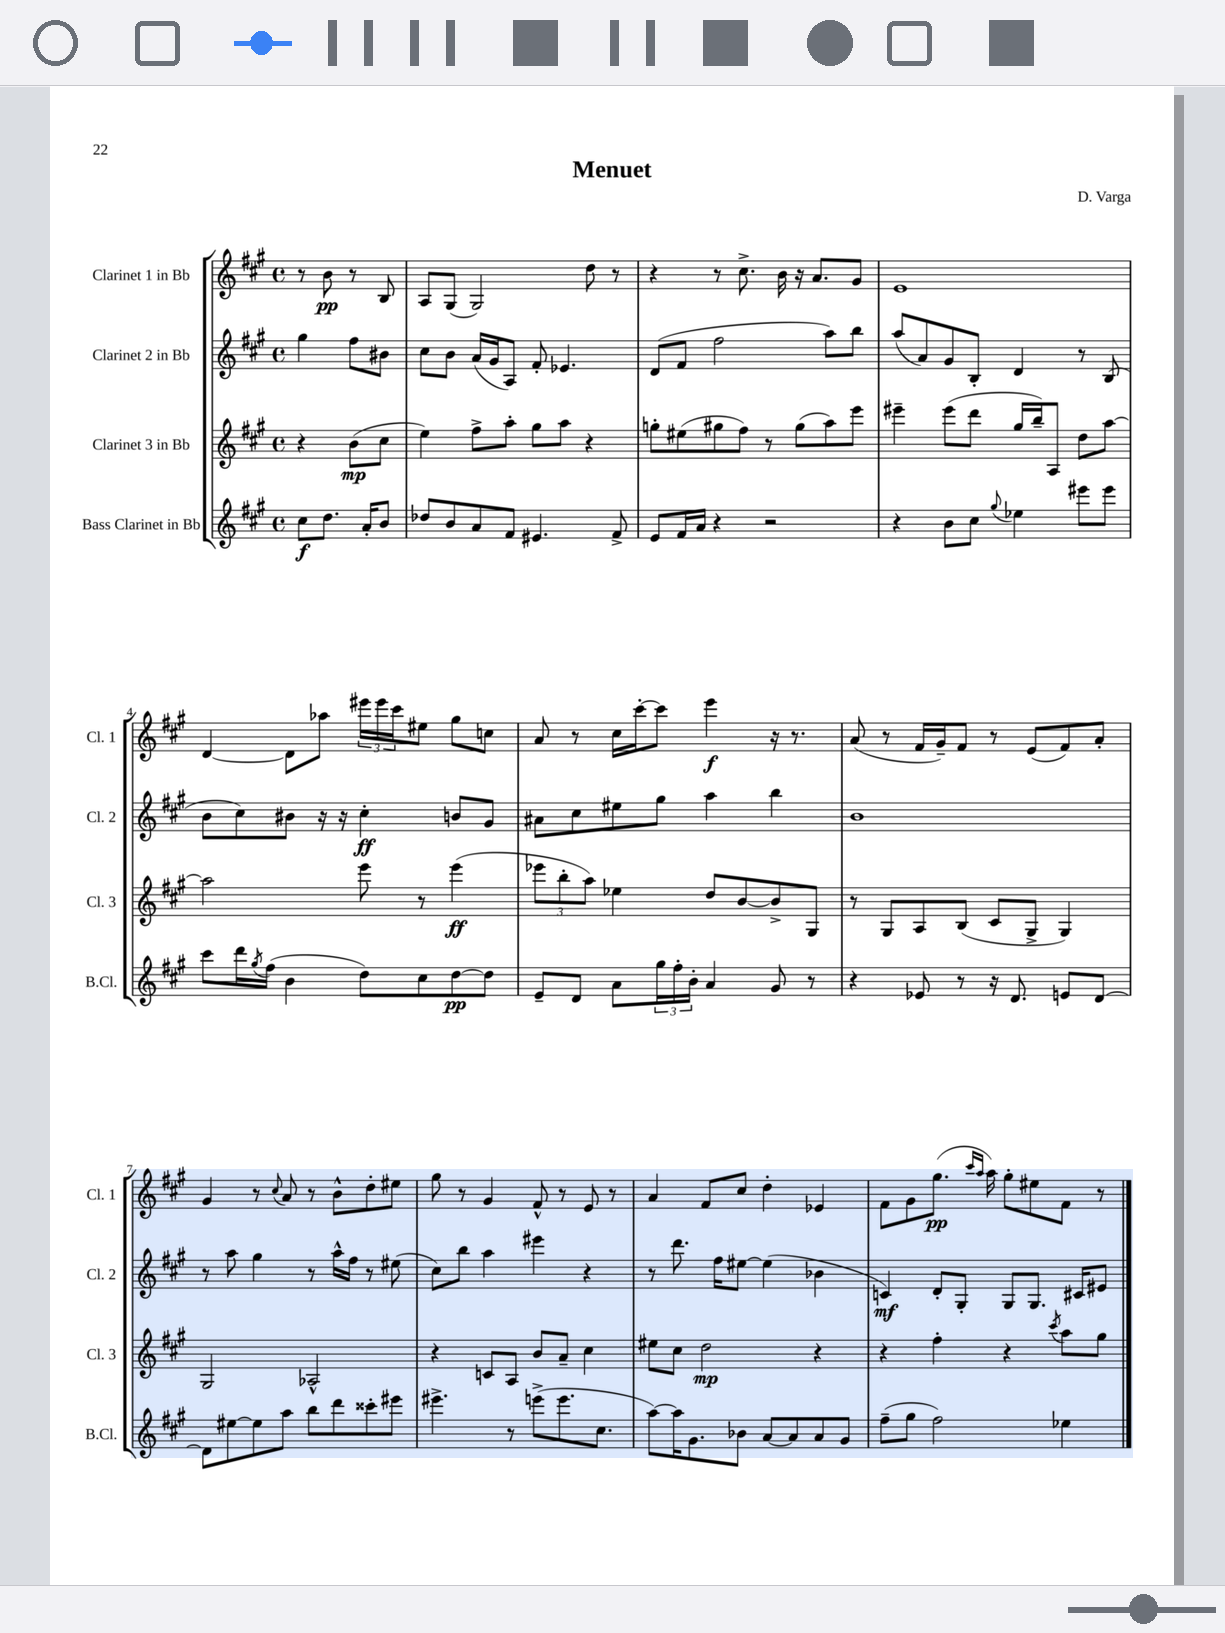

**kern	**dynam	**kern	**dynam	**kern	**dynam	**kern	**dynam
*part4	*part4	*part3	*part3	*part2	*part2	*part1	*part1
*staff4	*staff4	*staff3	*staff3	*staff2	*staff2	*staff1	*staff1
*I"Bass Clarinet in Bb	*	*I"Clarinet 3 in Bb	*	*I"Clarinet 2 in Bb	*	*I"Clarinet 1 in Bb	*
*I'B.Cl.	*	*I'Cl. 3	*	*I'Cl. 2	*	*I'Cl. 1	*
*clefG2	*	*clefG2	*	*clefG2	*	*clefG2	*
*k[f#c#g#]	*	*k[f#c#g#]	*	*k[f#c#g#]	*	*k[f#c#g#]	*
*M4/4	*	*M4/4	*	*M4/4	*	*M4/4	*
*met(c)	*	*met(c)	*	*met(c)	*	*met(c)	*
=	=	=	=	=	=	=	=
8cc#\L	f	4r	.	4gg#\	.	8r	.
8.dd\J	.	.	.	.	.	8b\	pp
.	.	(8b\L	mp	8ff#\L	.	8r	.
16a'/KL	.	.	.	.	.	.	.
8b/J	.	8cc#\J	.	8b#X\J	.	8B/	.
=1	=1	=1	=1	=1	=1	=1	=1
8dd-X/L	.	4ee\)	.	8cc#\L	.	8A/L	.
8b/	.	.	.	8b\J	.	(8G#/J	.
8a/	.	8ff#^\L	.	(16a/LL	.	2G#/)	.
.	.	.	.	16g#/J	.	.	.
8f#/J	.	8aa'\J	.	8A/J)	.	.	.
4.e#X/	.	8gg#\L	.	8f#'/	.	.	.
.	.	8aa\J	.	4.e-X/	.	.	.
.	.	4r	.	.	.	8dd\	.
8f#^/	.	.	.	.	.	8r	.
=2	=2	=2	=2	=2	=2	=2	=2
8e/L	.	8ggn'\L	.	(8d/L	.	4r	.
16f#/L	.	(8ee#X\	.	8f#/J	.	.	.
16a/JJ	.	.	.	.	.	.	.
4r	.	8gg#X\	.	2ff#\	.	8r	.
.	.	8ff#\J)	.	.	.	8.cc#^\	.
2r	.	8r	.	.	.	.	.
.	.	.	.	.	.	16b\	.
.	.	(8gg#\L	.	.	.	16r	.
.	.	.	.	.	.	8.a/L	.
.	.	8aa\)	.	8aa\L)	.	.	.
.	.	8eee\J	.	8bb\J	.	8g#/J	.
=3	=3	=3	=3	=3	=3	=3	=3
4r	.	4eee#X~\	.	(8aa/L	.	1e	.
.	.	.	.	8a/)	.	.	.
8b\L	.	(8eee#\L	.	8g#/	.	.	.
8cc#\J	.	8ddd\J	.	8B'/J	.	.	.
8qqgg#/	.	.	.	.	.	.	.
4ee-X\	.	16gg#/LL	.	4d/	.	.	.
.	.	16bb~/J)	.	.	.	.	.
.	.	8A/J	.	.	.	.	.
8eee#X\L	.	8dd\L	.	8r	.	.	.
8eee#\J	.	[8aa\J	.	(8B/	.	.	.
!!LO:LB:g=z
=4	=4	=4	=4	=4	=4	=4	=4
8ccc#\L	.	2aa\]	.	8b\L	.	[4d/	.
16ddd\L	.	.	.	8cc#\)	.	.	.
8qgg#/	.	.	.	.	.	.	.
(16ff#\JJ	.	.	.	.	.	.	.
4b\	.	.	.	8b#X\J	.	8d\L]	.
.	.	.	.	16r	.	8aa-X\J	.
.	.	.	.	16r	.	.	.
8dd\L)	.	8eee\	.	4cc#'\	ff	24eee#X\LL	.
.	.	.	.	.	.	24eee#\	.
.	.	.	.	.	.	24ccc#\J	.
8cc#\	.	8r	.	.	.	8ee#X\J	.
[8dd\	pp	(4eee\	ff	8bn/L	.	8gg#\L	.
8dd\J]	.	.	.	8g#/J	.	8ccn\J	.
=5	=5	=5	=5	=5	=5	=5	=5
8e~/L	.	12eee-X\L	.	8a#X\L	.	8a/	.
.	.	12bb'\	.	.	.	.	.
8d/J	.	.	.	8cc#\	.	8r	.
.	.	12aa\J)	.	.	.	.	.
8a\L	.	4ee-X\	.	8ee#X\	.	16cc#\LL	.
.	.	.	.	.	.	[16ccc#'\J	.
24gg#\L	.	.	.	8gg#\J	.	8ccc#\J]	.
24ff#'\	.	.	.	.	.	.	.
24b'\JJ	.	.	.	.	.	.	.
4a/	.	8dd/L	.	4aa\	.	4eee\	f
.	.	[8b/	.	.	.	.	.
8g#/	.	8b^/]	.	4bb\	.	16r	.
.	.	.	.	.	.	8.r	.
8r	.	8G#/J	.	.	.	.	.
=6	=6	=6	=6	=6	=6	=6	=6
4r	.	8r	.	1b	.	(8a/	.
.	.	8G#/L	.	.	.	8r	.
8e-X/	.	8A/	.	.	.	16f#/LL	.
.	.	.	.	.	.	16g#~/J)	.
8r	.	(8B/J	.	.	.	8f#/J	.
16r	.	8c#/L	.	.	.	8r	.
8.d/	.	.	.	.	.	.	.
.	.	8G#^/J	.	.	.	(8e/L	.
8en/L	.	4G#/)	.	.	.	8f#/)	.
[8d/J	.	.	.	.	.	8a'/J	.
!!LO:LB:g=z
=7	=7	=7	=7	=7	=7	=7	=7
8d\L]	.	2G#/	.	8r	.	4g#/	.
[8ee#X\	.	.	.	8aa\	.	.	.
8ee#\]	.	.	.	4gg#\	.	8r	.
.	.	.	.	.	.	8qqcc#/	.
8aa\J	.	.	.	.	.	8a/	.
8bb\L	.	2A-X^^/	.	8r	.	8r	.
8ddd\	.	.	.	16aa^^\LL	.	8b^^\L	.
.	.	.	.	16ff#\JJ	.	.	.
8ccc##X'\	.	.	.	8r	.	8dd'\	.
8eee#X\J	.	.	.	(8ee#X\	.	8ee#X\J	.
=8	=8	=8	=8	=8	=8	=8	=8
4.eee#X^\	.	4r	.	8cc#\L)	.	8gg#\	.
.	.	.	.	8bb\J	.	8r	.
.	.	8cn/L	.	4aa\	.	4g#/	.
8r	.	8A/J	.	.	.	.	.
(8eeen^\L	.	8b/L	.	4eee#X\	.	8f#^^/	.
8.eee\	.	8a~/J	.	.	.	8r	.
.	.	4cc#\	.	4r	.	8e/	.
8.cc#\J	.	.	.	.	.	.	.
.	.	.	.	.	.	8r	.
=9	=9	=9	=9	=9	=9	=9	=9
[8aa\L)	.	8ee#X\L	.	8r	.	4a/	.
16aa\K]	.	8cc#\J	.	8.ddd\	.	.	.
8.g#\	.	.	.	.	.	.	.
.	.	2dd\	mp	.	.	8f#/L	.
.	.	.	.	16ff#\KL	.	.	.
8b-X\J	.	.	.	[8ee#X\J	.	8cc#/J	.
[8a/L	.	.	.	(4ee#\]	.	4dd'\	.
8a/]	.	.	.	.	.	.	.
8a/	.	4r	.	4b-X\	.	4e-X/	.
8g#/J	.	.	.	.	.	.	.
=10	=10	=10	=10	=10	=10	=10	=10
(8ff#~\L	.	4r	.	4cn/)	mf	8f#\L	.
8gg#\J	.	.	.	.	.	8g#\	.
2ff#\)	.	4ff#'\	.	8d'/L	.	(8.gg#\J	pp
.	.	.	.	8G#'/J	.	.	.
.	.	.	.	.	.	16qqccc#/LL	.
.	.	.	.	.	.	16qqaa/JJ	.
.	.	.	.	.	.	16aa\)	.
.	.	4r	.	8G#/L	.	8gg#'\L	.
.	.	.	.	8.G#/J	.	8ee#X\	.
.	.	8qccc#/	.	.	.	.	.
4ee-X\	.	8aa\L	.	.	.	8f#\J	.
.	.	.	.	16c#X/KL	.	.	.
.	.	8gg#\J	.	8e#X/J	.	8r	.
==	==	==	==	==	==	==	==
*-	*-	*-	*-	*-	*-	*-	*-
